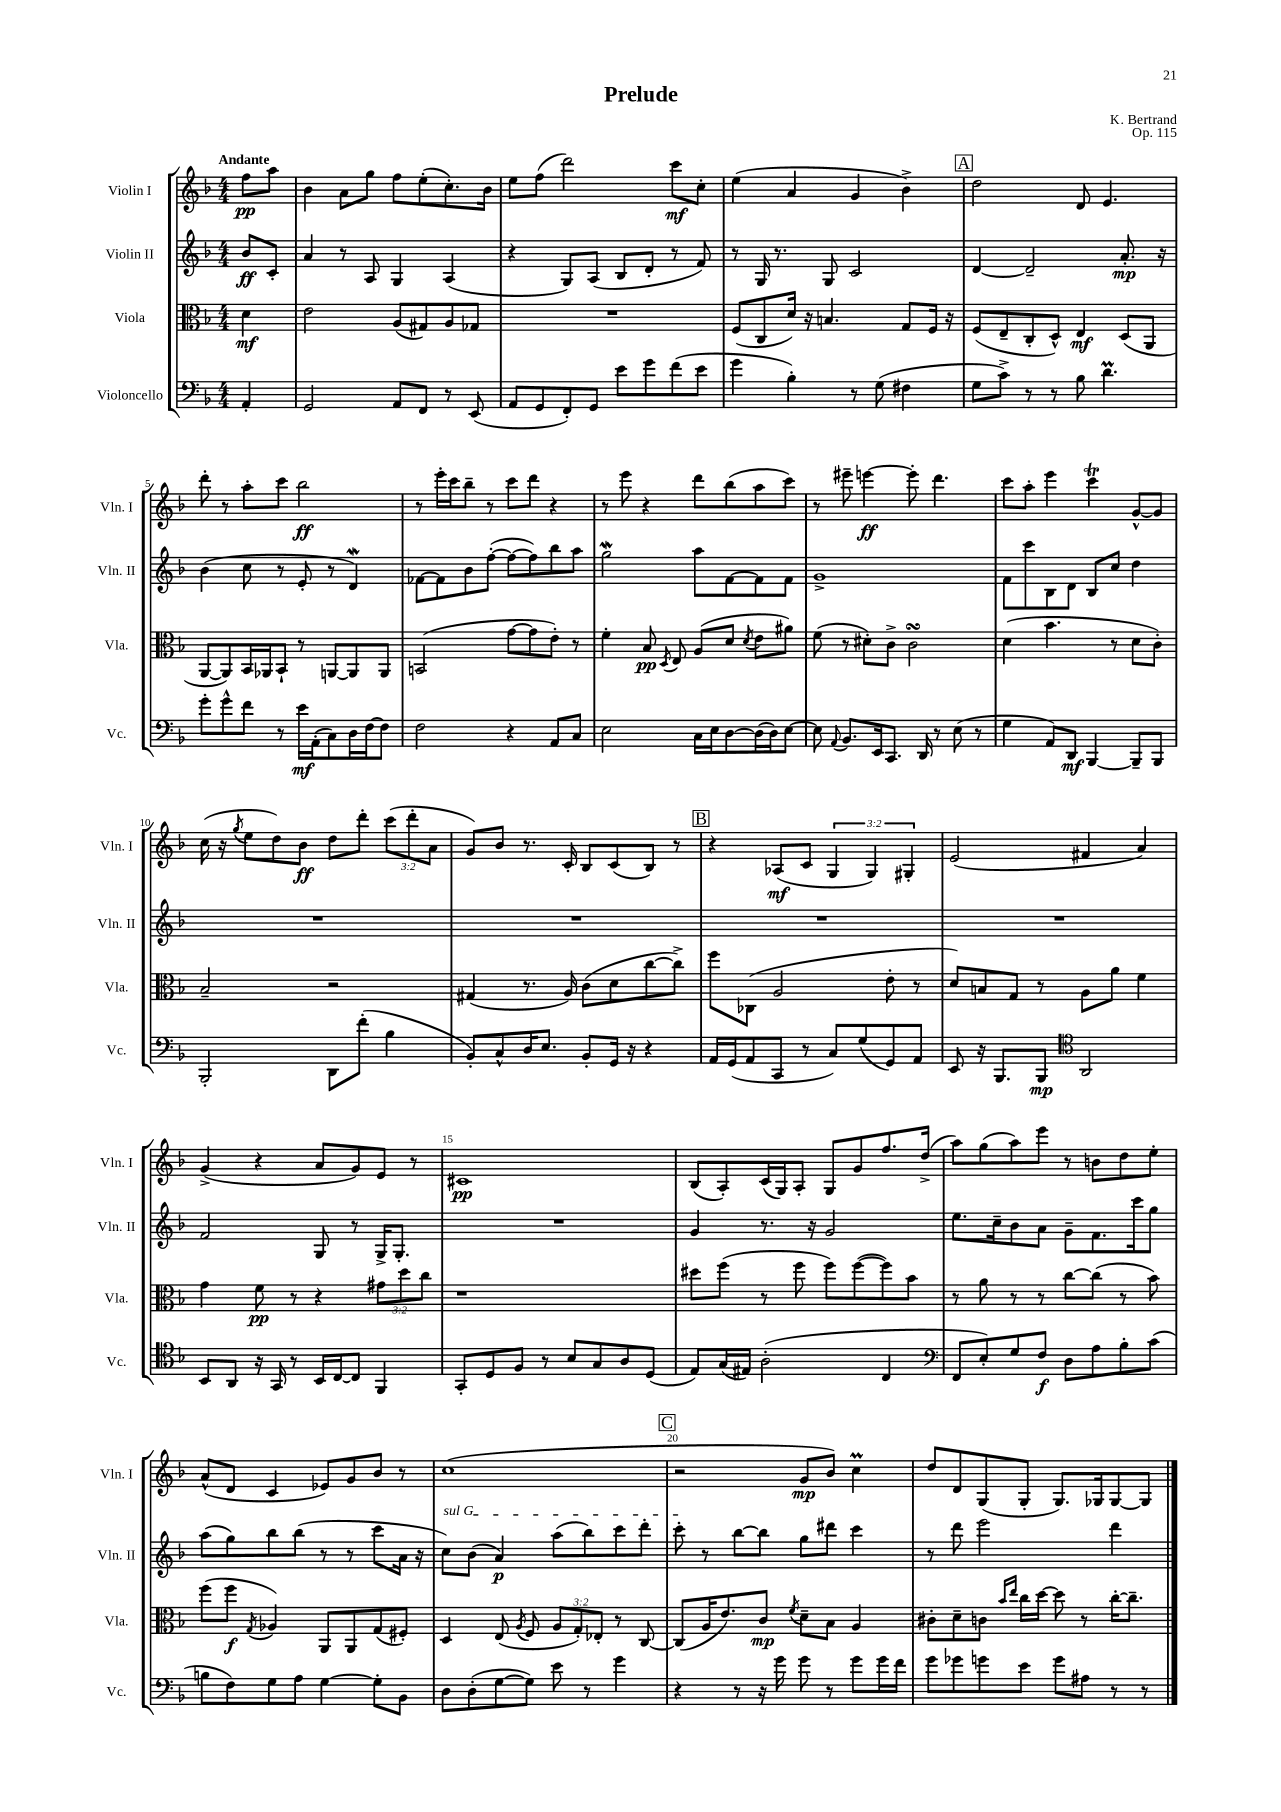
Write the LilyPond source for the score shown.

\header { title = "Prelude" composer = "K. Bertrand" opus = "Op. 115" }
<<
\new StaffGroup <<
\new Staff = "s0" \with { instrumentName = "Violin I" shortInstrumentName = "Vln. I" } {
    \clef treble \key f \major \numericTimeSignature \time 4/4 \override Staff.TupletNumber.text = #tuplet-number::calc-fraction-text \partial 4 \tempo "Andante"
    \autoBeamOff f''8[\pp a''8] |
    bes'4 a'8[ g''8] f''8[ e''8-.( c''8.-.) bes'16] |
    e''8[ f''8]( d'''2) c'''8[\mf c''8]-. |
    e''4( a'4 g'4 bes'4->) |
    \mark \markup { \box "A" } d''2 d'8 e'4. |
    d'''8-. r8 a''8[-. c'''8] bes''2\ff |
    r8 e'''16[-. c'''16 bes''8]-- r8 c'''8[ d'''8] r4 |
    r8 e'''8 r4 d'''8[ bes''8( a''8 c'''8]) |
    r8 eis'''8-- e'''4~\ff e'''8-. d'''4. |
    c'''8[ a''8]-. e'''4 c'''4\trill g'8[~-^ g'8] |
    c''16( r16 \acciaccatura { g''8 } e''8[ d''8) bes'8]\ff d''8[ d'''8]-. \tuplet 3/2 { c'''8[( d'''8-. a'8] } |
    g'8[) bes'8] r8. c'16-. bes8[ c'8( bes8]) r8 |
    \mark \markup { \box "B" } r4 aes8[\mf( c'8] \tuplet 3/2 { g4 g4) gis4-. } |
    e'2( fis'4 a'4) |
    g'4->( r4 a'8[ g'8) e'8] r8 |
    cis'1\pp |
    bes8[( a8-.) c'16( g16) a8]-. g8[ g'8 f''8. d''16]->( |
    a''8[) g''8( a''8) e'''8] r8 b'8[ d''8 e''8]-. |
    a'8[-^( d'8] c'4 ees'8[) g'8 bes'8] r8 |
    c''1( |
    \mark \markup { \box "C" } r2 g'8[\mp bes'8]) c''4\prall |
    d''8[ d'8 g8( g8]-. g8.[) ges16 ges8~ ges8] \bar "|." |
}
\new Staff = "s1" \with { instrumentName = "Violin II" shortInstrumentName = "Vln. II" } {
    \clef treble \key f \major \numericTimeSignature \time 4/4 \partial 4
    \autoBeamOff bes'8[\ff c'8]-. |
    a'4 r8 a8 g4 a4( |
    r4 g8[) a8]( bes8[ d'8]-. r8 f'8) |
    r8 g16 r8. g8 c'2 |
    \mark \markup { \box "A" } d'4~ d'2-- a'8.-.\mp r16 |
    bes'4( c''8 r8 e'8-. r8 d'4\mordent) |
    fes'8[~ fes'8 bes'8 f''8]~-.( f''8[~ f''8) bes''8 a''8] |
    g''2\mordent a''8[ f'8~ f'8 f'8] |
    g'1-> |
    f'8[ c'''8 bes8 d'8] bes8[ c''8] d''4 |
    R1 |
    R1 |
    \mark \markup { \box "B" } R1 |
    R1 |
    f'2 g8 r8 g16[-> g8.]-. |
    R1 |
    g'4 r8. r16 g'2 |
    e''8.[ c''16-- bes'8 a'8] g'8[-- f'8. c'''16 g''8] |
    a''8[( g''8) bes''8 bes''8]( r8 r8 c'''8[ a'16] r16 |
    \once \override TextSpanner.bound-details.left.text = \markup { \italic "sul G" } c''8[\startTextSpan) bes'8]( a'4\p) a''8[( bes''8) c'''8 d'''8]-. |
    \mark \markup { \box "C" } c'''8-.\stopTextSpan r8 bes''8[~ bes''8] g''8[ dis'''8] c'''4 |
    r8 d'''8 e'''2 d'''4 \bar "|." |
}
\new Staff = "s2" \with { instrumentName = "Viola" shortInstrumentName = "Vla." } {
    \clef alto \key f \major \numericTimeSignature \time 4/4 \override Staff.TupletNumber.text = #tuplet-number::calc-fraction-text \partial 4
    \autoBeamOff d'4\mf |
    e'2 a8[( gis8) a8 ges8] |
    R1 |
    f8[( c8 d'16]) r16 b4. g8[ f16] r16 |
    \mark \markup { \box "A" } f8[( e8-- c8-. d8]-^) e4\mf d8[( a,8] |
    a,8[~ a,8) bes,16 aes,16 bes,8]-! r8 a,8[~ a,8 a,8] |
    b,2( g'8[~ g'8 e'8]-.) r8 |
    f'4-. bes8\pp \acciaccatura { d8 } e8 a8[( d'8] \acciaccatura { d'8 } e'8[ ais'8]) |
    f'8( r8 dis'8[-.) c'8]-> c'2\turn |
    d'4( bes'4. r8 d'8[ c'8]-.) |
    bes2-- r2 |
    gis4( r8. a16) c'8[( d'8 c''8~ c''8]->) |
    \mark \markup { \box "B" } f''8[ ces8]( a2 e'8-. r8 |
    d'8[) b8 g8] r8 a8[ a'8] f'4 |
    g'4 f'8\pp r8 r4 \tuplet 3/2 { gis'8[ d''8 c''8] } |
    r1 |
    dis''8[ f''8]( r8 f''8 f''8[) f''8~( f''8) bes'8] |
    r8 a'8 r8 r8 c''8[~ c''8]( r8 bes'8) |
    f''8[( f''8]\f \acciaccatura { g8 } aes4) a,8[ a,8 g8( fis8]-.) |
    d4 e8( \acciaccatura { a8 } f8 \tuplet 3/2 { a8[ g8-.) ees8]-. } r8 c8~ |
    \mark \markup { \box "C" } c8[( a16 e'8.) c'8]\mp \acciaccatura { f'8 } d'8[-- bes8] a4 |
    cis'8[-. d'8-- c'8] \grace { bes'16[ e''16] } c''16[ d''16]~ d''8 r8 c''16[~-. c''8.]-- \bar "|." |
}
\new Staff = "s3" \with { instrumentName = "Violoncello" shortInstrumentName = "Vc." } {
    \clef bass \key f \major \numericTimeSignature \time 4/4 \partial 4
    \autoBeamOff a,4-. |
    g,2 a,8[ f,8] r8 e,8( |
    a,8[ g,8 f,8-.) g,8] e'8[ g'8 f'8( e'8] |
    g'4 bes4-.) r8 g8( fis4 |
    \mark \markup { \box "A" } g8[ c'8]->) r8 r8 bes8 d'4.\prall |
    g'8[-. g'8-^ f'8] r8 e'16[\mf a,16-.( c8) d16 f16~ f8] |
    f2 r4 a,8[ c8] |
    e2 c16[ e16 d8~ d16( d16) e8]~ |
    e8 \appoggiatura { a,8 } bes,8.[ e,16 c,8.] d,16 r8 e8( r8 |
    g4 a,8[) d,8]\mf bes,,4~ bes,,8[-- bes,,8] |
    bes,,2-. d,8[ f'8]-.( bes4 |
    bes,8[-.) c8-^ d16 e8.] bes,8[-. g,16] r16 r4 |
    \mark \markup { \box "B" } a,16[ g,16( a,8 c,8] r8 c8[) g8( g,8) a,8] |
    e,8 r16 bes,,8.[ bes,,8]\mp \clef tenor a,2 |
    bes,8[ a,8] r16 g,16 r8 bes,16[ c16~ c8] f,4 |
    g,8[-. d8 f8] r8 bes8[ g8 a8 d8]( |
    e8[) g16( eis16]) a2-.( c4 |
    \clef bass f,8[ e8-.) g8 f8]\f d8[ a8 bes8-. c'8]( |
    b8[ f8) g8 a8] g4~ g8[-. bes,8] |
    d8[ d8-.( g8~ g8]) e'8 r8 g'4 |
    \mark \markup { \box "C" } r4 r8 r16 g'16 g'8 r8 g'8[ g'16 f'16] |
    g'8[ ges'8 g'8 e'8] g'8[ ais8] r8 r8 \bar "|." |
}
>>
>>
\layout { \context { \Score \override BarNumber.break-visibility = ##(#f #t #t) barNumberVisibility = #(every-nth-bar-number-visible 5) } }
